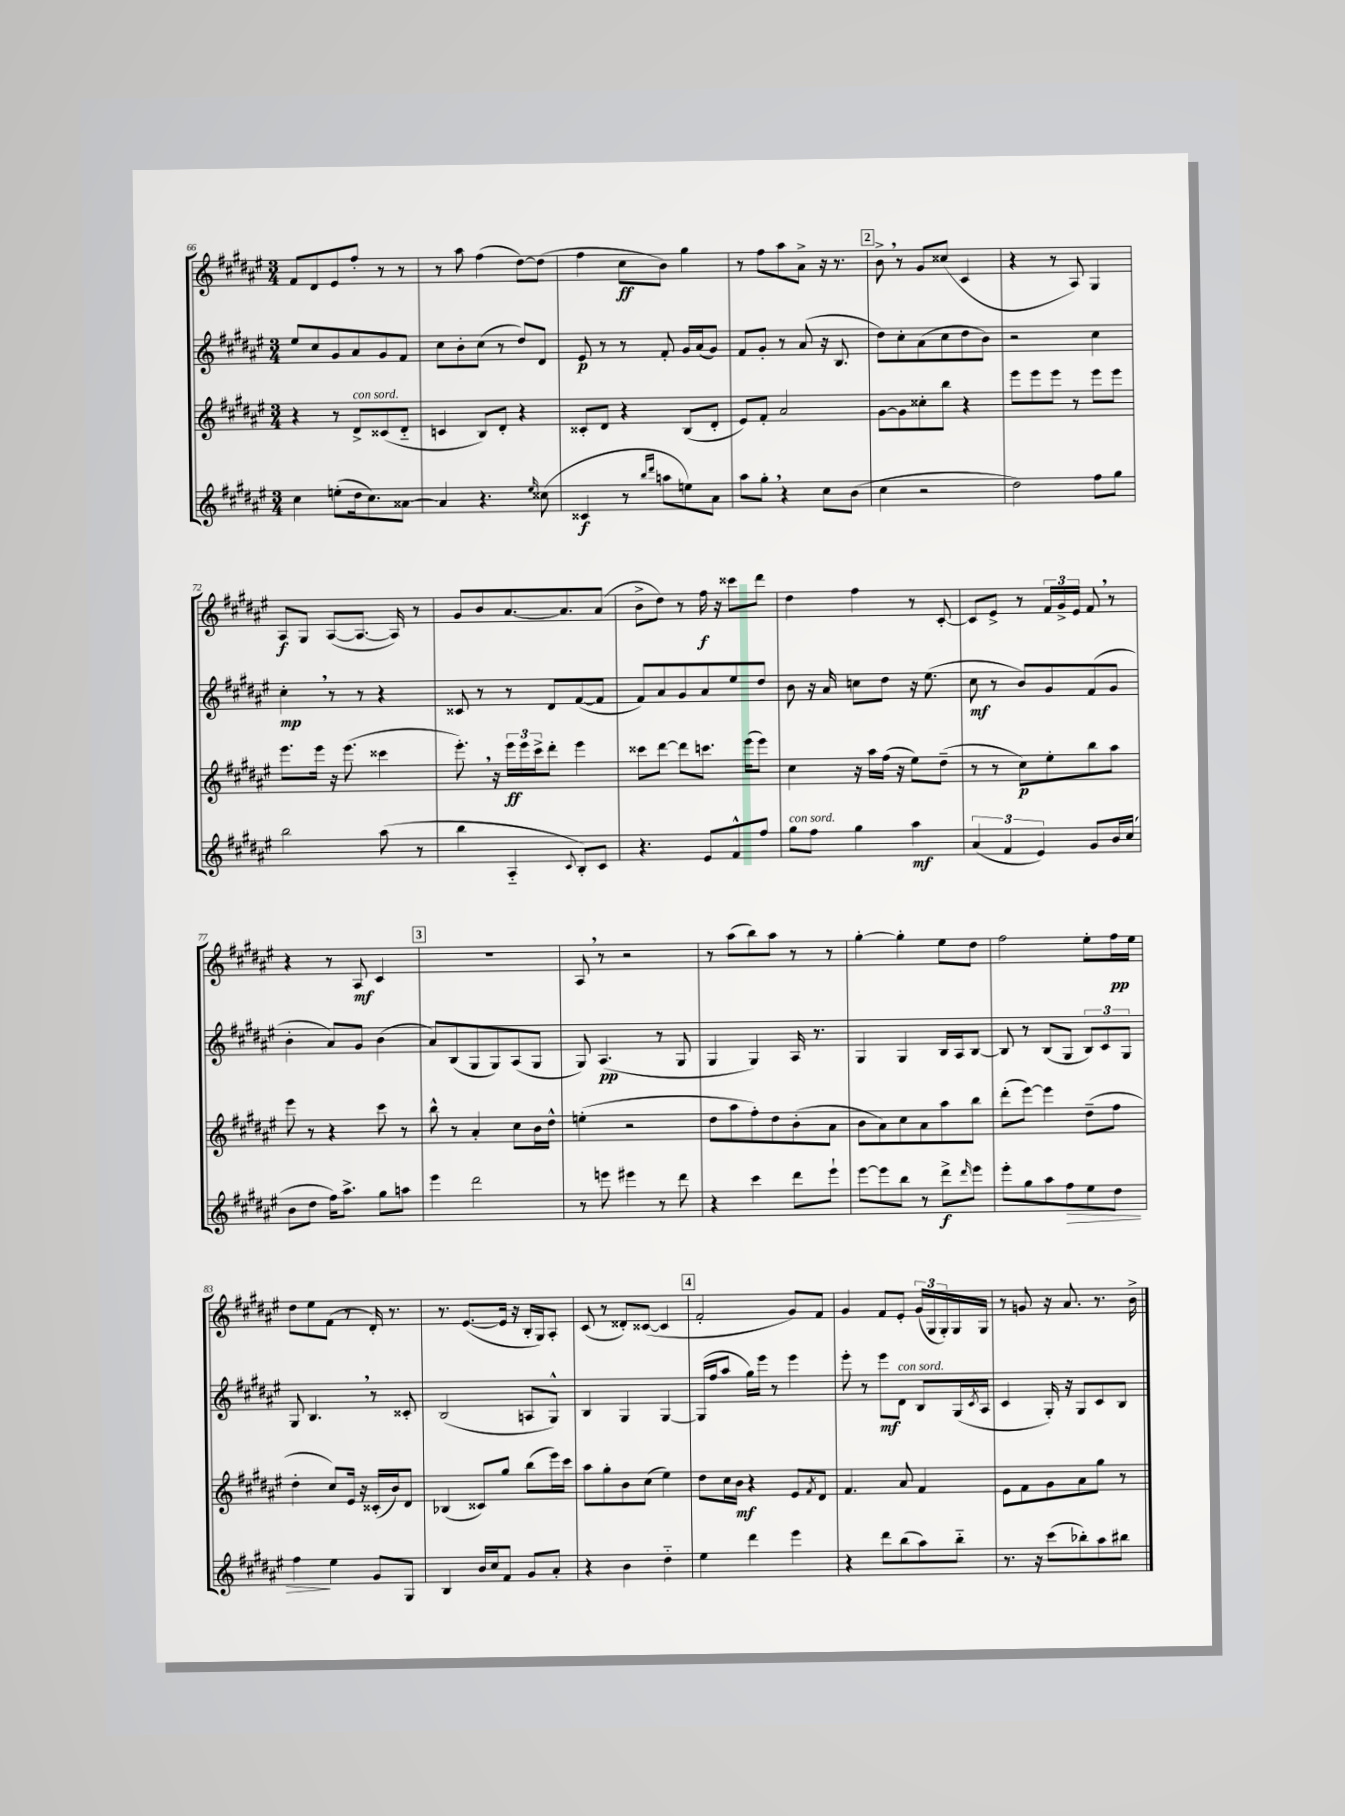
<<
\new StaffGroup <<
\new Staff = "s0" {
    \clef treble \key fis \major \numericTimeSignature \time 3/4
    fis'8 dis'8 eis'8 fis''8-. r8 r8 |
    r8 ais''8 fis''4( dis''8~) dis''8( |
    fis''4 cis''8\ff b'8) gis''4 |
    r8 fis''8 ais''8 ais'8-> r16 r8. |
    \mark \markup { \box "2" } b'8-> \breathe r8 gis'8 cisis''8( cis'4 |
    r4 r8 ais8) gis4 |
    ais8\f gis8 ais8~( ais8.~ ais16) r8 |
    gis'8 b'8 ais'8.~ ais'8. ais'8( |
    b'8-> dis''8) r8 fis''16\f r16 cisis'''8 dis'''8 |
    dis''4 fis''4 r8 cis'8~-. |
    cis'8 eis'8-> r8 \tuplet 3/2 { fis'16 gis'16-> eis'16 } fis'8 \breathe r8 |
    r4 r8 ais8\mf cis'4 |
    \mark \markup { \box "3" } R2. |
    ais8 \breathe r8 r2 |
    r8 ais''8( b''8) ais''8 r8 r8 |
    gis''4~-. gis''4-. eis''8 dis''8 |
    fis''2 eis''8-. fis''16\pp eis''16 |
    dis''8 eis''8 fis'8( r8 dis'16-.) r8. |
    r8. eis'8.~( eis'16 r16 b16-. gis16) ais8-. |
    cis'8( r8 disis'8-.) cisis'8~( cisis'4 |
    \mark \markup { \box "4" } fis'2-. gis'8) fis'8 |
    gis'4 fis'8 eis'8-. \tuplet 3/2 { gis'16( gis16 gis16-.) } gis16 gis16 |
    r8 g'8 r16 ais'8. r8. b'16-> \bar "|." |
}
\new Staff = "s1" {
    \clef treble \key fis \major \numericTimeSignature \time 3/4
    eis''8 cis''8 gis'8 ais'8 gis'8 fis'8 |
    cis''8 b'8-. cis''8( r8 dis''8) dis'8 |
    eis'8\p r8 r8 fis'8-. gis'16 ais'16( gis'8) |
    fis'8 gis'8-. r8 ais'8( r16 b8. |
    \mark \markup { \box "2" } dis''8) cis''8-. ais'8( cis''8 dis''8 b'8) |
    r2 cis''4 |
    cis''4-.\mp \breathe r8 r8 r4 |
    cisis'8 r8 r8 dis'8 fis'8~( fis'8 |
    fis'8) ais'8 gis'8 ais'8 eis''8 dis''8 |
    b'8 r16 ais'16 c''8 dis''8 r16 eis''8.( |
    cis''8\mf r8 b'8) gis'8 fis'8( gis'8 |
    b'4-. ais'8) gis'8 b'4( |
    \mark \markup { \box "3" } ais'8) b8( gis8 gis8) ais8( gis8 |
    gis8) ais4.\pp( r8 gis8 |
    gis4 gis4) ais16 r8. |
    gis4 gis4 b16 ais16 b8~ |
    b8 r8 b8( gis8 \tuplet 3/2 { b8) cis'8 gis8 } |
    gis8 b4. \breathe r8 cisis'8-. |
    b2( a8 gis8-^) |
    b4 gis4 gis4~ |
    \mark \markup { \box "4" } gis16( fis''16 ais''8 gis''16) eis'''16 r8 eis'''4 |
    eis'''8-. r8 eis'''8\mf dis'8^\markup { \italic "con sord." } b8 gis16( \acciaccatura { cis'8 } ais16 |
    cis'4 gis16-.) r16 gis8 cis'8 b8 \bar "|." |
}
\new Staff = "s2" {
    \clef treble \key fis \major \numericTimeSignature \time 3/4
    r4 r8 dis'8->^\markup { \italic "con sord." } cisis'8( dis'8-_ |
    c'4 b8) dis'8-. r4 |
    cisis'8-. dis'8 r4 b8( dis'8-. |
    eis'8) fis'8-. ais'2 |
    \mark \markup { \box "2" } gis'8~ gis'8 cisis''8-. b''8 r4 |
    eis'''8 eis'''8 eis'''8 r8 eis'''8 eis'''8 |
    eis'''8. eis'''16 r16 eis'''8.( cisis'''4 |
    eis'''8.-.) \breathe r16 \tuplet 3/2 { eis'''16\ff eis'''16 cis'''16-> } dis'''8-. eis'''4 |
    cisis'''8 dis'''8~ dis'''8 c'''8. eis'''16( eis'''8) |
    cis''4 r16 ais''16 fis''16( r16 eis''8) dis''8--( |
    r8 r8 cis''8\p) eis''8-. b''8 ais''8 |
    eis'''8 r8 r4 cis'''8 r8 |
    \mark \markup { \box "3" } b''8-^ r8 ais'4-. cis''8 b'16 dis''16-^ |
    e''4-.( r2 |
    dis''8 ais''8 fis''8-.) dis''8 b'8-.( ais'8 |
    b'8 ais'8) cis''8 ais'8 ais''8 b''8 |
    dis'''8-.( eis'''8~) eis'''4 dis''8--( fis''8 |
    dis''4-. cis''8) eis'16 r16 cisis'16-.( b'16) dis'8 |
    bes4( cisis'8) gis''8 b''8( eis'''16) cis'''16 |
    ais''8 gis''8-. b'8 cis''8( eis''4) |
    \mark \markup { \box "4" } dis''8 cis''16 b'16\mf r4 eis'8 \acciaccatura { fis'8 } dis'8 |
    fis'4. ais'8 fis'4 |
    eis'8 fis'8 gis'8 ais'8 gis''8 r8 \bar "|." |
}
\new Staff = "s3" {
    \clef treble \key fis \major \numericTimeSignature \time 3/4
    cis''4 e''8-.( dis''16 cis''8.) aisis'8~ |
    aisis'4 r4. \grace { eis''16 } cisis''8( |
    cisis'4\f r8 \grace { b''16 dis'''16 } a''8 e''8) ais'8 |
    ais''8 gis''8-. \breathe r4 cis''8 b'8( |
    \mark \markup { \box "2" } cis''4 r2 |
    dis''2) fis''8 gis''8 |
    b''2 ais''8( r8 |
    b''4 ais4-_ \appoggiatura { cis'8 } b8-.) cis'8 |
    r4. eis'8 fis'8-^ fis''8 |
    gis''8^\markup { \italic "con sord." } fis''8 gis''4 ais''4\mf |
    \tuplet 3/2 { ais'4( fis'4 eis'4) } gis'8 b'16 cis''16( |
    b'8 dis''8 fis''16) ais''8.-> gis''8 a''8 |
    \mark \markup { \box "3" } eis'''4 dis'''2 |
    r8 e'''8 eis'''4 r8 dis'''8 |
    r4 cis'''4 dis'''8 eis'''8-! |
    eis'''8~ eis'''8 b''8 r8 dis'''8->\f \grace { dis'''16 } eis'''8 |
    eis'''8-. gis''8 ais''8 fis''8\> eis''8 dis''8 |
    fis''4\! eis''4 gis'8 gis8 |
    b4 b'16 cis''16 fis'8 gis'8 ais'8-. |
    r4 b'4 dis''4-_ |
    \mark \markup { \box "4" } eis''4 dis'''4 eis'''4 |
    r4 dis'''8 b''8( ais''8) b''8-_ |
    r8. r16 cis'''8( bes''8-.) ais''8 bis''8 \bar "|." |
}
>>
>>
\layout { \context { \Score currentBarNumber = #66 } }
